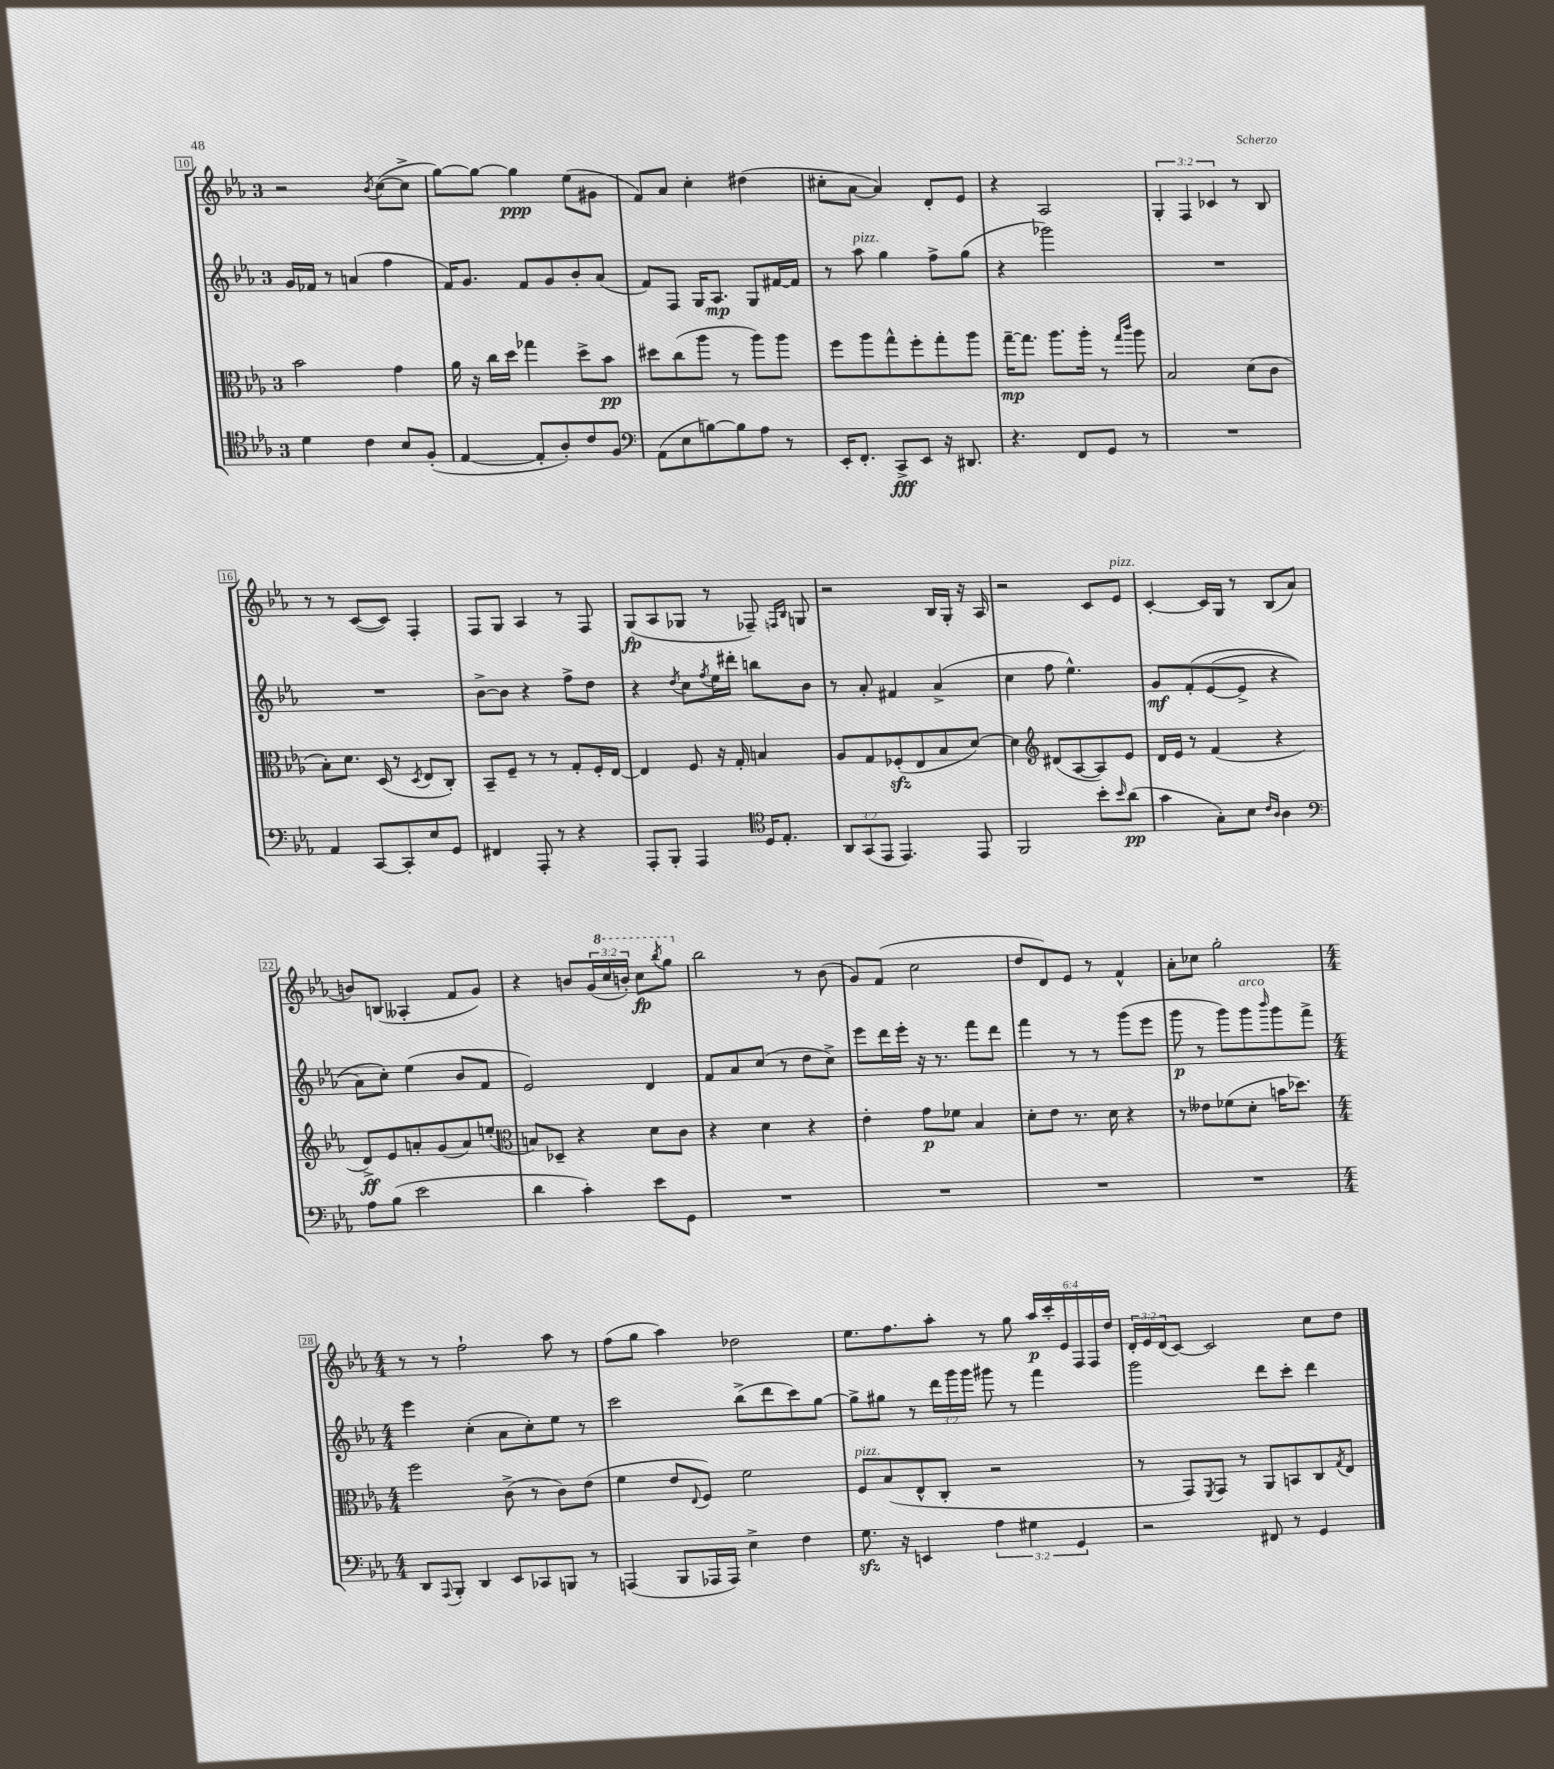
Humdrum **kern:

**kern	**kern	**kern	**kern
*staff4	*staff3	*staff2	*staff1
*clefC4	*clefC3	*clefG2	*clefG2
*k[b-e-a-]	*k[b-e-a-]	*k[b-e-a-]	*k[b-e-a-]
*M3/4	*M3/4	*M3/4	*M3/4
4d\	2b-\	16g/LL	2r
.	.	16f-/JJ	.
.	.	8r	.
4c\	.	(4a/	.
.	.	.	8qb-/
8B-/L	4g\	4ff\	([8cc\L
(8F'/J	.	.	8cc^\]J
=	=	=	=
[4E-/	16a-\	16f/LK)	[8gg\L)
.	16r	8.g/J	.
.	16cc\LL	.	8gg\_J
.	16dd\JJ	.	.
8E-'/]L	4gg-\	8f/L	4gg\]
8A-'/)	.	8g/	.
8c/	8dd^\L	8b-'/	(8ee-\L
8F/J	8b-\J	(8a-/J	8g#\J
=	=	=	=
*clefF4	*	*	*
(8AA-\L	8dd#\L	8f/L)	8f/L)
8E-\	(8cc\	8F/J	8a-/J
[8B\)	8aa-\J	16G/LK	4cc'\
.	.	8.A-/J	.
8B\]	8r	.	.
8A-\J	8aa-\L)	8G/L	(4dd#\
8r	8aa-\J	[16f#/L	.
.	.	16f#/]JJ	.
=	=	=	=
16EE-'/LK	8ff\L	8r	8cc#'\L
8.FF'/J	.	.	.
.	8aa-\	8aa-\	[8a-\J
8CC^/L	8gg^^\	4gg\	4a-/])
8EE-/J	8ff'\	.	.
16r	8gg'\	8ff^\L	8d'/L
8.DD#/	.	.	.
.	8aa-\J	(8gg\J	8e-/J
=	=	=	=
4.r	[16gg~\LK	4r	4r
.	8.gg\]J	.	.
.	8.aa-\L	2ggg-\)	2A-/
8FF/L	.	.	.
.	16aa-'\Jk	.	.
8GG/J	8r	.	.
.	16qqgg/LL	.	.
.	16qqccc/JJ	.	.
8r	8aa-\	.	.
=	=	=	=
2.r	2B-/	2.r	6G'/
.	.	.	6F/
.	.	.	6c-/
.	(8d\L	.	8r
.	8c\J	.	8B-/
=	=	=	=
4AA-/	8B-'\L)	2.r	8r
.	8.d\J	.	8r
[8CC/L	.	.	([8c/L
.	(16D/	.	.
8CC'/]	8r	.	8c/]J)
.	8qD/	.	.
8E-/	8E-/L	.	4F'/
8GG/J	8C'/J)	.	.
=	=	=	=
4FF#/	8BB-~/L	[8b-^\L	8F/L
.	8F~/J	8b-\]J	8G/J
8AAA-'/	8r	4r	4A-/
8r	8r	.	.
4r	8G'/L	8ff^\L	8r
.	16F'/L	8dd\J	8F/
.	[16E-/JJ	.	.
=	=	=	=
8AAA-'/L	4E-/]	4r	(8G/L
8BBB-'/J	.	.	8A-/
.	.	8qdd/	.
4AAA-/	8F/	8cc\L	8G-/J
.	.	8qff/	.
.	16r	16ee-\L	8r
.	16G'/	16ddd#'\JJ	.
*clefC4	*	*	*
16D/LK	4B/	8bb\L	8F-~/)
8.E-'/J	.	.	.
.	.	.	16qqF/LL
.	.	.	16qqB-/JJ
.	.	8b-\J	8G/
=	=	=	=
12AA-/L	8A-/L	8r	2r
(12GG/	.	.	.
.	8G/	8a-'/	.
12EE-/J	.	.	.
4.EE-/)	(8F-'/	4f#/	.
.	8E-/	.	.
.	8B-/	(4a-^/	16B-/LL
.	.	.	16G'/JJ
8EE-/	[8d/J)	.	16r
.	.	.	16A-/
=	=	=	=
2FF/	4d\]	4cc\	2r
*	*clefG2	*	*
.	(8d#/L	8ff\	.
.	[8A-/	4.ee-^^\)	.
8b-'\L	8A-/])	.	8c/L
16qqb-/	.	.	.
(8a-\J	8e-/J	.	8e-/J
=	=	=	=
4g\	16d/LL	8g/L	[4c'/
.	16e-/JJ	.	.
.	8r	&(8f'/	.
8G'\L)	(4f/	([8e-/	16c/]LL
.	.	.	16G/JJ
8B-\J	.	8e-^/]J	8r
16qqc/LL	.	.	.
16qqA-/JJ	.	.	.
4A-\	4r	4r	(8B-/L
.	.	.	8a-/J
=	=	=	=
*clefF4	*	*	*
8A-\L	8d^/L)	8a-\L)	8b/L)
(8B-\J	8e-/	8cc'\J&)	(8B/J
2e-\	8a'/	(4ee-\	4A--'/
.	(8g/	.	.
.	8a/)	8b-/L	8f/L
.	(8ee'/J	8f/J	8g/J)
=	=	=	=
*	*clefC3	*	*
4d\	8B/L)	2e-/)	4r
.	8D-~/J	.	.
4c'\)	4r	.	8b/L
.	.	.	(24g/L
.	.	.	24ccc/
.	.	.	24bb'/JJ)
8e-\L	8d\L	4d/	8ccc\L
.	.	.	8qbbb-/
8GG\J	8c\J	.	8ggg\J
=	=	=	=
2.r	4r	8f/L	2bb-\
.	.	8a-/	.
.	4d\	(8cc/J	.
.	.	8r	.
.	4r	8dd\L	8r
.	.	8cc^\J)	(8b-\
=	=	=	=
2.r	4e-'\	8eee-\L	8g/L)
.	.	16ddd\L	(8f/J
.	.	16eee-'\JJ	.
.	8g\L	16r	2cc\
.	.	8.r	.
.	8f-\J	.	.
.	4B-/	8fff\L	.
.	.	8ddd\J	.
=	=	=	=
2.r	8d'\L	4fff\	8dd/L
.	8e-\J	.	8d/)
.	8.r	8r	8e-/J
.	.	8r	8r
.	16d\	.	.
.	4r	(8ggg\L	4f^^/
.	.	8eee-\J	.
=	=	=	=
2.r	8r	8ggg\	8a-'\L
.	8e--\L	8r	8cc-\J
.	(8f-\	8ggg\L)	2gg'\
.	8d'\J	8ggg\	.
.	.	16qqbbb-/	.
.	16b\LK	8ggg\	.
.	8.dd-\J)	.	.
.	.	8fff^\J	.
=	=	=	=
*M4/4	*M4/4	*M4/4	*M4/4
8DD/L	2ff\	4eee-\	8r
8qqAAA-/	.	.	.
8BBB-'/J	.	.	8r
4DD/	.	(4cc'\	2ff`\
8EE-/L	(8c^\	8a-\L	.
8CC-/	8r	8cc'\)	.
8BBB/J	8c\L)	8ee-\J	8aa-\
8r	(8e-\J	8r	8r
=	=	=	=
(4AAA/	4f\	2ccc\	(8ff\L
.	.	.	8gg\J
8BBB-/L	8e-/L	.	4aa-\)
.	8qqE-/	.	.
16AAA-/L	8F/J)	.	.
16AAA-/JJ)	.	.	.
4E-^\	2f\	(8bb-^\L	2dd-\
.	.	8ddd\	.
4F\	.	8ccc\)	.
.	.	[8gg\J	.
=	=	=	=
8.G\	8F/L	8gg^\]L	8.ee-\L
.	(8B-/	8gg#\J	.
16r	.	.	8.ff\
4EE/	8E-^^/	8r	.
.	8C'/J	24ddd\LL	8aa-'\J
.	.	24ggg\	.
.	.	24ggg\JJ	.
6A-\	2r	8ggg#\	8r
.	.	8r	8gg\
6G#\	.	.	.
.	.	4fff\	24aa-/LL
.	.	.	24ccc'/
6GG/	.	.	24e-/
.	.	.	24F/
.	.	.	24F/
.	.	.	24dd/JJ
=	=	=	=
2r	8r	2ggg\	24d'/LL
.	.	.	24e-/
.	.	.	(24d/J
.	8GG/L)	.	[8c/J)
.	8qFF/	.	.
.	8GG/J	.	2c/]
.	8r	.	.
8FF#/	8AA-/L	8ddd\L	.
8r	8BB/	8ccc'\J	.
4GG/	8C/	4ddd\	8cc\L
.	8qG/	.	.
.	8E-/J	.	8dd\J
==	==	==	==
*-	*-	*-	*-
